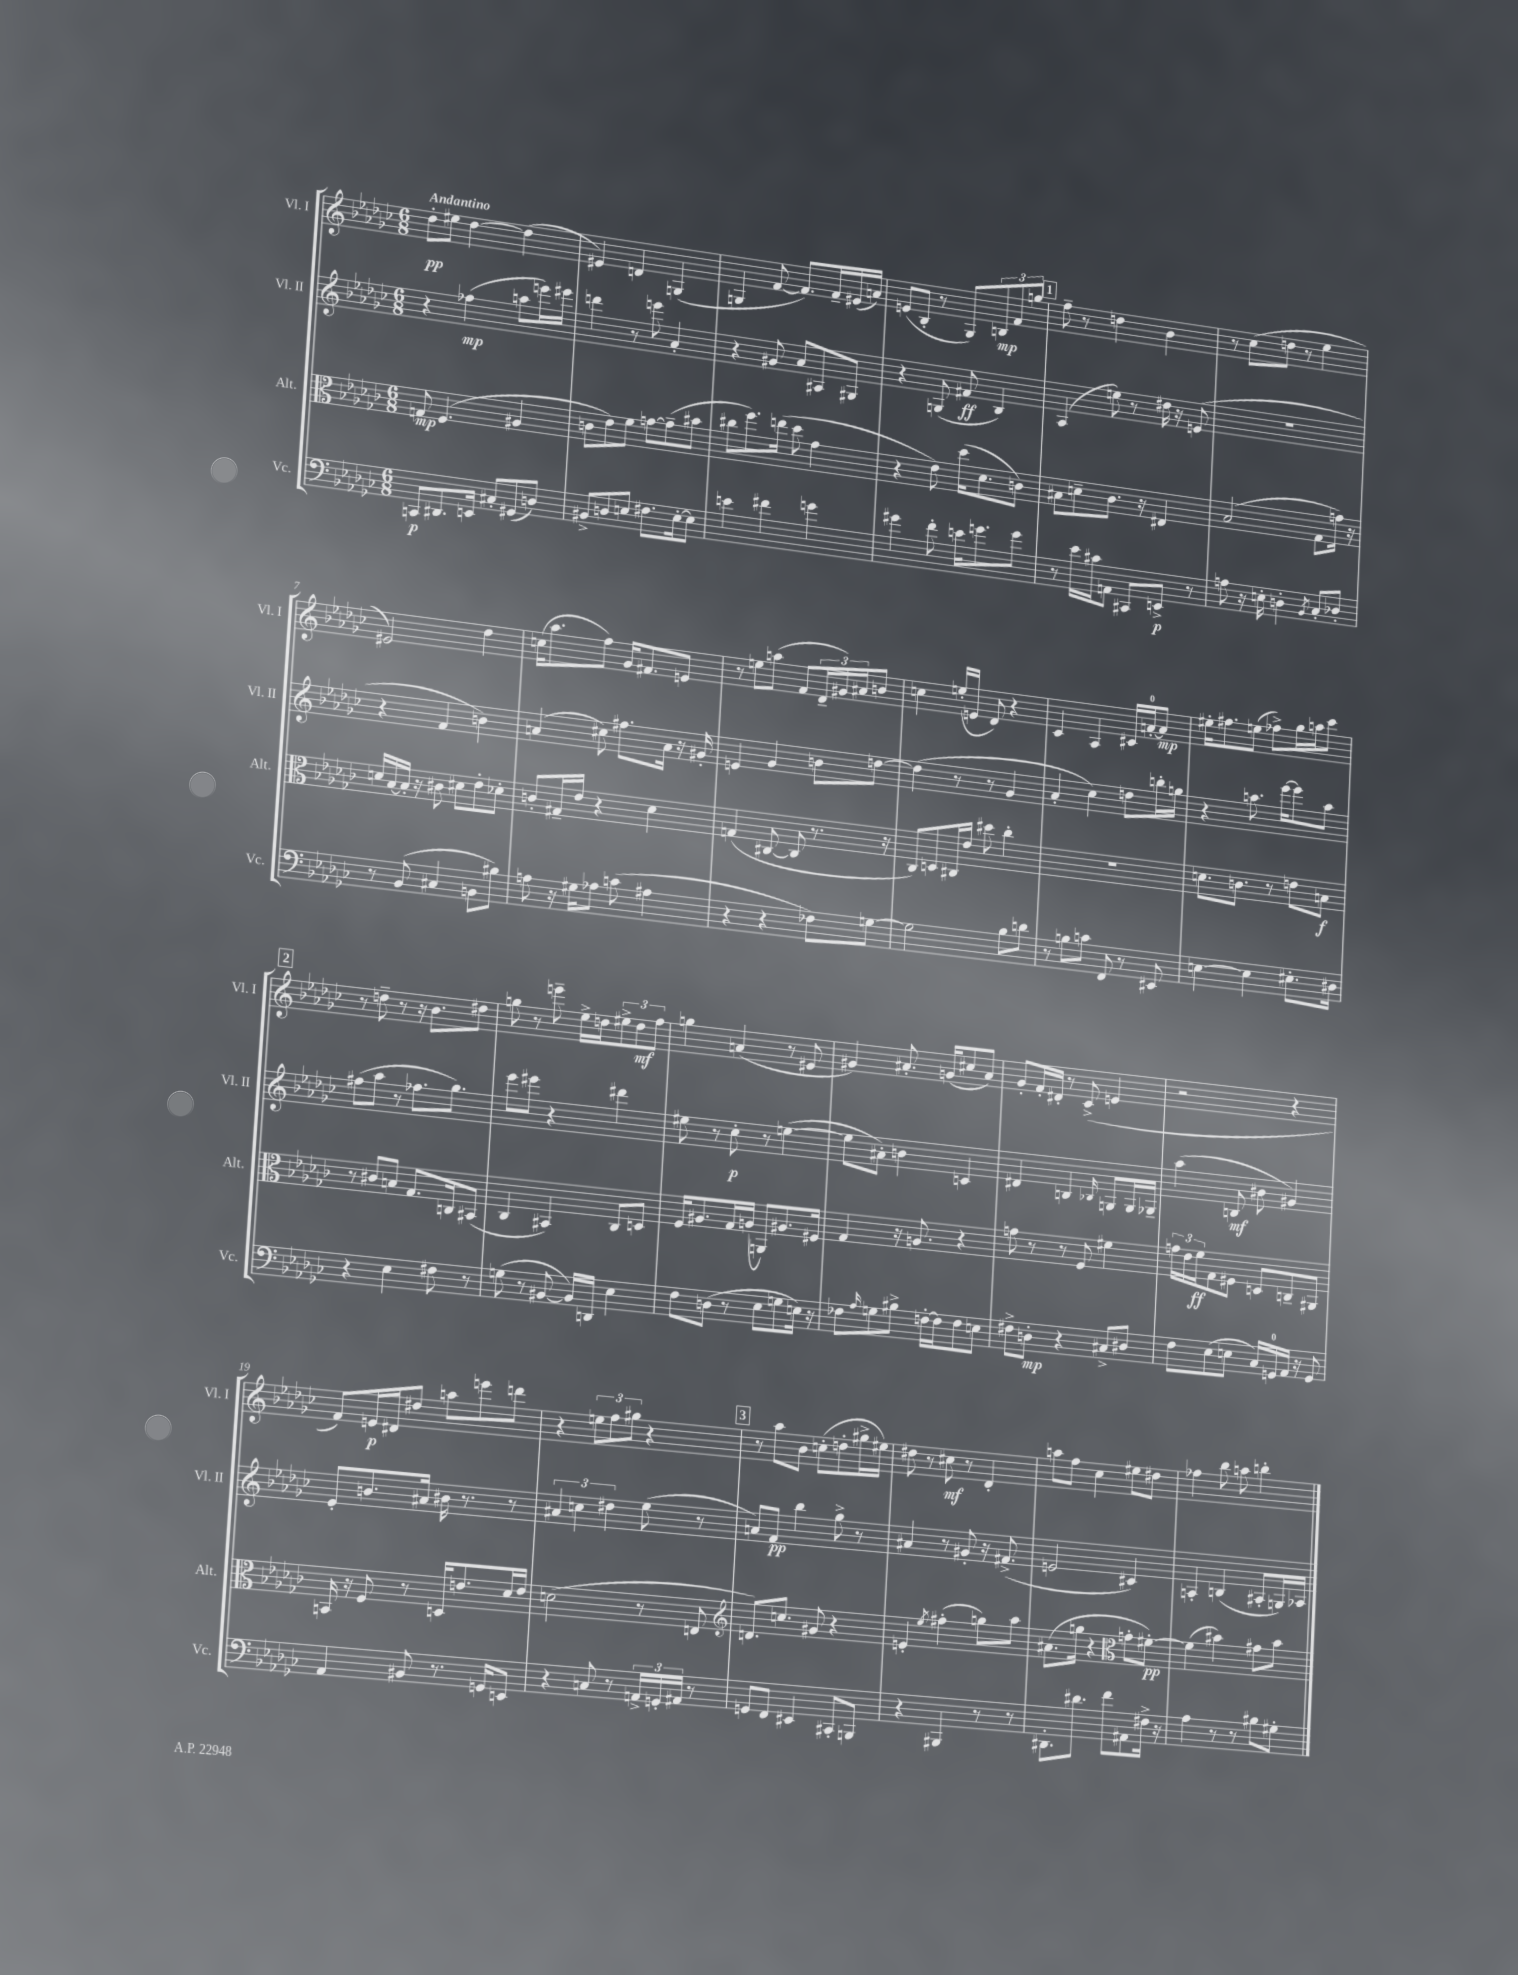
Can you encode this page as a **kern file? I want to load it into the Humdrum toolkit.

**kern	**dynam	**kern	**dynam	**kern	**dynam	**kern	**dynam
*part4	*part4	*part3	*part3	*part2	*part2	*part1	*part1
*staff4	*staff4	*staff3	*staff3	*staff2	*staff2	*staff1	*staff1
*I"Vc.	*	*I"Alt.	*	*I"Vl. II	*	*I"Vl. I	*
*I'Vc.	*	*I'Alt.	*	*I'Vl. II	*	*I'Vl. I	*
*clefF4	*	*clefC3	*	*clefG2	*	*clefG2	*
*k[b-e-a-d-g-c-]	*	*k[b-e-a-d-g-c-]	*	*k[b-e-a-d-g-c-]	*	*k[b-e-a-d-g-c-]	*
*M6/8	*	*M6/8	*	*M6/8	*	*M6/8	*
=1	=1	=1	=1	=1	=1	=1	=1
!	!	!	!	!	!	!LO:TX:a:B:t=Andantino	!
8CCn/L	p	8Gn/	mp	4r	.	8dd-'\L	pp
8.DD#X/	.	(4.F/	.	.	.	8ee#X\J	.
.	.	.	.	(4ff-X\	mp	[4dd-\	.
16EEn/Jk	.	.	.	.	.	.	.
8C#X'/L	.	.	.	.	.	.	.
(8GG#X/	.	4A#X/	.	8aan\L	.	(4dd-\]	.
8Dn/J)	.	.	.	16eeen\L)	.	.	.
.	.	.	.	16eee#X\JJ	.	.	.
=2	=2	=2	=2	=2	=2	=2	=2
8BB#X^/L	.	8cn\L	.	4dddn\	.	4e#X/)	.
8Dn/	.	8e-\)	.	.	.	.	.
8En/J	.	8f\J	.	8r	.	4dn/	.
8.F#X\L	.	[8gn\L	.	8eeen\	.	.	.
.	.	(8g~\]	.	4a-'/	.	(4Gn/	.
[16E'\k	.	.	.	.	.	.	.
8E\J]	.	8b#X\J	.	.	.	.	.
=3	=3	=3	=3	=3	=3	=3	=3
4en\	.	8cc#X\L	.	4r	.	4Gn/	.
.	.	8.ff\)	.	.	.	.	.
4f#X\	.	.	.	8g#X/	.	[8f/	.
.	.	(16een\Jk	.	.	.	.	.
.	.	8dd-\	.	8a-/L	.	8.f/L])	.
4gn\	.	4g-\	.	8A#X/	.	.	.
.	.	.	.	.	.	16f~/L	.
.	.	.	.	8G#X/J	.	(16e#X/	.
.	.	.	.	.	.	16an/JJ)	.
=4	=4	=4	=4	=4	=4	=4	=4
4g#X\	.	4r	.	4r	.	(8en/L	.
.	.	.	.	.	.	8B-'/J	.
8f'\	.	8e-\)	.	(8Gn/	.	8r	.
16en\KL	.	(16dd-\KL	.	8f#X/	ff	8G-/L)	.
8.gn\	.	8.d-\	.	.	.	.	.
.	.	.	.	4B-/)	.	12Bn/	mp
.	.	.	.	.	.	12f/	.
8g\J	.	8cn\J)	.	.	.	.	.
.	.	.	.	.	.	12ggn/J	.
!!LO:REH:place=s1:t=1
=5	=5	=5	=5	=5	=5	=5	=5
8r	.	8B#X\L	.	(4A-/	.	8ff~\	.
16e-\LL	.	8dn~\	.	.	.	8r	.
16c#X\J	.	.	.	.	.	.	.
8AAn\J	.	8.c-\J	.	8een\)	.	4ddn\	.
8CC#X/L	.	.	.	8r	.	.	.
.	.	16r	.	.	.	.	.
8EEn^/J	p	4E#X/	.	16dd#X\	.	4b-\	.
.	.	.	.	16r	.	.	.
8r	.	.	.	(8en/	.	.	.
=6	=6	=6	=6	=6	=6	=6	=6
8An\	.	(2B-/	.	2.r	.	8r	.
16r	.	.	.	.	.	(8cc-\L	.
16En'\	.	.	.	.	.	.	.
4Dn'\	.	.	.	.	.	8ddn\J	.
.	.	.	.	.	.	8r	.
8qBB-/	.	.	.	.	.	.	.
8C-'/L	.	8G-\L	.	.	.	4ee-\	.
8D-X'/J	.	16gn\Jk)	.	.	.	.	.
.	.	16r	.	.	.	.	.
!!LO:LB:g=z
=7	=7	=7	=7	=7	=7	=7	=7
8r	.	16dn/LL	.	4r	.	2e#X/)	.
.	.	[16B-/	.	.	.	.	.
(8BB-/	.	16B-'/JJ]	.	.	.	.	.
.	.	16r	.	.	.	.	.
4C#X/	.	8c#X\	.	4f/	.	.	.
.	.	8d#X\L	.	.	.	.	.
8BBn\L	.	8e-'\	.	4bn\)	.	4dd-\	.
8B#X\J)	.	8d-X'\J	.	.	.	.	.
=8	=8	=8	=8	=8	=8	=8	=8
8An\	.	8cn'/L	.	(4an/	.	(16ccn\KL	.
.	.	.	.	.	.	8.aa-\	.
16r	.	16G#X~/L	.	.	.	.	.
16G#X\KL	.	16e-/JJ	.	.	.	.	.
8A-X\J	.	4r	.	8cc#X\)	.	8ff\J)	.
(8cn\	.	.	.	8.ff#X\L	.	16g-/KL	.
.	.	.	.	.	.	8.f#X/	.
4A#X\	.	4d-\	.	.	.	.	.
.	.	.	.	16a\Jk	.	.	.
.	.	.	.	16r	.	8en/J	.
.	.	.	.	16g#X'/	.	.	.
=9	=9	=9	=9	=9	=9	=9	=9
4r	.	(4Gn/	.	4en/	.	8r	.
.	.	.	.	.	.	8een\L	.
4r	.	[8C#X/	.	4g-/	.	(8aan\J	.
.	.	8C#/]	.	.	.	8f/L	.
8F-X\L)	.	8.r	.	8bn\L	.	24d-~/L	.
.	.	.	.	.	.	24g#X/)	.
.	.	.	.	.	.	24a#X/J	.
[8Gn\J	.	.	.	[8ddn\J	.	8bn/J	.
.	.	16r	.	.	.	.	.
=10	=10	=10	=10	=10	=10	=10	=10
2G\]	.	8C-/L)	.	(4dd\]	.	4ccn\	.
.	.	8Dn/	.	.	.	.	.
.	.	16C#X/L	.	8r	.	(16een'/LL	.
.	.	16e-/JJ	.	.	.	16en/JJ	.
.	.	8dd#X\	.	8r	.	8d-/)	.
8B-\L	.	4cc-'\	.	4g-/	.	4r	.
8dn\J	.	.	.	.	.	.	.
=11	=11	=11	=11	=11	=11	=11	=11
8r	.	2.r	.	4a-'/	.	4c-/	.
8Bn\L	.	.	.	.	.	.	.
8cn\J	.	.	.	4cc-\)	.	4A-/	.
8FF/	.	.	.	.	.	.	.
8r	.	.	.	8ddn\L	.	16c#X/LL	.
.	.	.	.	.	.	[16an'/J	.
8EE#X/	.	.	.	16bbn'\L	.	8a/J]	mp
.	.	.	.	16ggn\JJ	.	.	.
=12	=12	=12	=12	=12	=12	=12	=12
[4En\	.	8.dn\L	.	4r	.	16ee#X'\KL	.
.	.	.	.	.	.	8.ff#X\	.
.	.	8.cn\J	.	.	.	.	.
4E\]	.	.	.	8.aan\	.	(8een\J	.
.	.	8r	.	.	.	8ff-X^\L)	.
.	.	.	.	[16eee-\KL	.	.	.
8.E#X'\L	.	8en\L	.	8eee-\]	.	16gg-\L	.
.	.	.	.	.	.	16aan\J	.
.	.	8Bn\J	f	8aa\J	.	8ccc-\J	.
16D#X\Jk	.	.	.	.	.	.	.
!!LO:LB:g=z
!!LO:REH:place=s1:t=2
=13	=13	=13	=13	=13	=13	=13	=13
4r	.	8r	.	(8ff#X\L	.	8r	.
.	.	8c#X/L	.	8aa-\J	.	8ddn~\	.
4E-\	.	8Bn/J	.	8r	.	8r	.
.	.	8.G-/L	.	8.ff-X\L	.	16r	.
.	.	.	.	.	.	8.b-\L	.
8F#X\	.	.	.	.	.	.	.
.	.	16Cn/k	.	8.gg-\J)	.	.	.
8r	.	(8BB#X/J	.	.	.	8dd#X\J	.
=14	=14	=14	=14	=14	=14	=14	=14
(8Gn\	.	4C-/	.	8eee-\L	.	8ggn\	.
8r	.	.	.	8eee#X\J	.	8r	.
[8BB#X/	.	4BB#X/)	.	4r	.	8eeen~\	.
16BB#/LL])	.	.	.	.	.	16ee-^\LL	.
16DDn/JJ	.	.	.	.	.	16ddn\J	.
4E-\	.	8C-/L	.	4ddd#X\	.	12ee#X^\	.
.	.	.	.	.	.	12dd\	mf
.	.	8Dn/J	.	.	.	.	.
.	.	.	.	.	.	12ff\J	.
=15	=15	=15	=15	=15	=15	=15	=15
8F\L	.	16F/KL	.	8ee#X\	.	4ggn\	.
.	.	8.A#X/	.	.	.	.	.
(8Dn\J	.	.	.	8r	.	.	.
8r	.	16G-/L	.	8cc-'\	p	(4an/	.
.	.	(16An/JJ	.	.	.	.	.
8E-\L	.	8AAn/L)	.	8r	.	.	.
8Gn\	.	8.A#X/	.	([4een\	.	8r	.
16En\Jk)	.	.	.	.	.	8e#X/	.
16r	.	16F#X/Jk	.	.	.	.	.
=16	=16	=16	=16	=16	=16	=16	=16
8F-X\L	.	4G-/	.	8ee\L]	.	4g#X/)	.
16qqA-/	.	.	.	.	.	.	.
8Gn\	.	.	.	8a#X'\J)	.	.	.
8B#X^\J	.	16r	.	4bn\	.	8.a#X'/	.
.	.	8.An/	.	.	.	.	.
[16Fn'\LL	.	.	.	.	.	.	.
16F\J]	.	.	.	.	.	(16gn/KL	.
8F\	.	4r	.	4cn/	.	8cc#X/	.
8En\J	.	.	.	.	.	8a#/J)	.
=17	=17	=17	=17	=17	=17	=17	=17
8F#X^\L	.	8gn\	.	4d#X/	.	8g-'/L	.
8Dn'\J	mp	8r	.	.	.	16f'/L	.
.	.	.	.	.	.	16d#X'/JJ	.
4r	.	8r	.	4Bn/	.	8r	.
.	.	8F/	.	.	.	(8c-^/	.
.	.	.	.	16qqB-X/	.	.	.
8C#X^/L	.	4f#X\	.	8Gn/L	.	4en/	.
8D#X/J	.	.	.	16G/L	.	.	.
.	.	.	.	16G-X~/JJ	.	.	.
=18	=18	=18	=18	=18	=18	=18	=18
8F\L	.	24gn\LL	.	(4aa-\	.	2r	.
.	.	24e-\	.	.	.	.	.
.	.	24f\J	ff	.	.	.	.
(8E-\	.	8G-\	.	.	.	.	.
8En\J	.	8F#X\J	.	8Bn/	mf	.	.
16C-/LL)	.	8Dn/L	.	8b#X\	.	.	.
16GGn/	.	.	.	.	.	.	.
16AA-/JJ	.	8Cn~/	.	4g#X/)	.	4r	.
16r	.	.	.	.	.	.	.
8GG/	.	8AA#X/J	.	.	.	.	.
!!LO:LB:g=z
=19	=19	=19	=19	=19	=19	=19	=19
4AA-/	.	16BBn/	.	8e-'/L	.	8f/L)	.
.	.	16r	.	.	.	.	.
.	.	8F/	.	8.bn/	.	16en/L	p
.	.	.	.	.	.	16d#X/J	.
8BB#X/	.	8r	.	.	.	8dd#X/J	.
.	.	.	.	16a#X/Jk	.	.	.
8.r	.	16Dn/KL	.	16b#X\	.	8aan\L	.
.	.	8.en/	.	8.r	.	.	.
.	.	.	.	.	.	8eeen\	.
16GGn/KL	.	.	.	.	.	.	.
8EEn/J	.	16d-/L	.	8r	.	8dddn\J	.
.	.	16e/JJ	.	.	.	.	.
=20	=20	=20	=20	=20	=20	=20	=20
4r	.	(2dn\	.	6a#X/	.	4r	.
.	.	.	.	6ccn\	.	.	.
8Cn/	.	.	.	.	.	12een\L	.
.	.	.	.	6dd#X\	.	12ff\	.
8r	.	.	.	.	.	.	.
.	.	.	.	.	.	12gg#X\J	.
24AAn^/LL	.	8r	.	(8ee-\	.	4r	.
24GGn'/	.	.	.	.	.	.	.
24AA#X/JJ	.	.	.	.	.	.	.
8r	.	8En/	.	8r	.	.	.
!!LO:REH:place=s1:t=3
=21	=21	=21	=21	=21	=21	=21	=21
*	*	*clefG2	*	*	*	*	*
8GGn/L	.	8.dn/L)	.	8an/L)	.	8r	.
8FF/J	.	.	.	8f/J	pp	8aa-\L	.
.	.	8.ccn/J	.	.	.	.	.
4EE#X/	.	.	.	4bb-\	.	8b-\J	.
.	.	8g#X/	.	.	.	(8ccn'\L	.
8CC#X'/L	.	4r	.	8gg-^\	.	8ddn'\	.
8BBBn/J	.	.	.	8r	.	16gg#X^\L	.
.	.	.	.	.	.	16ee#X\JJ)	.
=22	=22	=22	=22	=22	=22	=22	=22
4r	.	4en'/	.	4a#X/	.	8dd#X\	.
.	.	.	.	.	.	8r	.
.	.	8qee-/	.	.	.	.	.
4BBB#X/	.	(4ff#X'\	.	8r	.	8cc#X\	mf
.	.	.	.	8g#X'/	.	8r	.
8r	.	8ggn\L)	.	16r	.	4d-'/	.
.	.	.	.	(8.f#X^/	.	.	.
8r	.	8aa-\J	.	.	.	.	.
=23	=23	=23	=23	=23	=23	=23	=23
8.DD#X'\L	.	(8.a#X\L	.	2en/	.	8aan\L	.
.	.	.	.	.	.	8ff\J	.
8.d#X\J	.	16ggn\Jk	.	.	.	.	.
.	.	4r	.	.	.	4cc-\	.
8f\L	.	.	.	.	.	.	.
*	*	*clefC3	*	*	*	*	*
8AA#X\	.	8gn'\L	.	4c#X/)	.	8ee#X\L	.
16F#X^\Jk	.	[8f#X'\J)	pp	.	.	8dd#X\J	.
16r	.	.	.	.	.	.	.
=24	=24	=24	=24	=24	=24	=24	=24
4A-\	.	(4f#\]	.	4An'/	.	4ff-X\	.
8r	.	4b#X\)	.	(4Bn/	.	8bb-\	.
8r	.	.	.	.	.	8aan\	.
8B#X\L	.	8g#X\L	.	8A#X'/L	.	4bbn'\	.
8G#X'\J	.	8b#\J	.	16Gn/L)	.	.	.
.	.	.	.	16A-X/JJ	.	.	.
==	==	==	==	==	==	==	==
*-	*-	*-	*-	*-	*-	*-	*-
